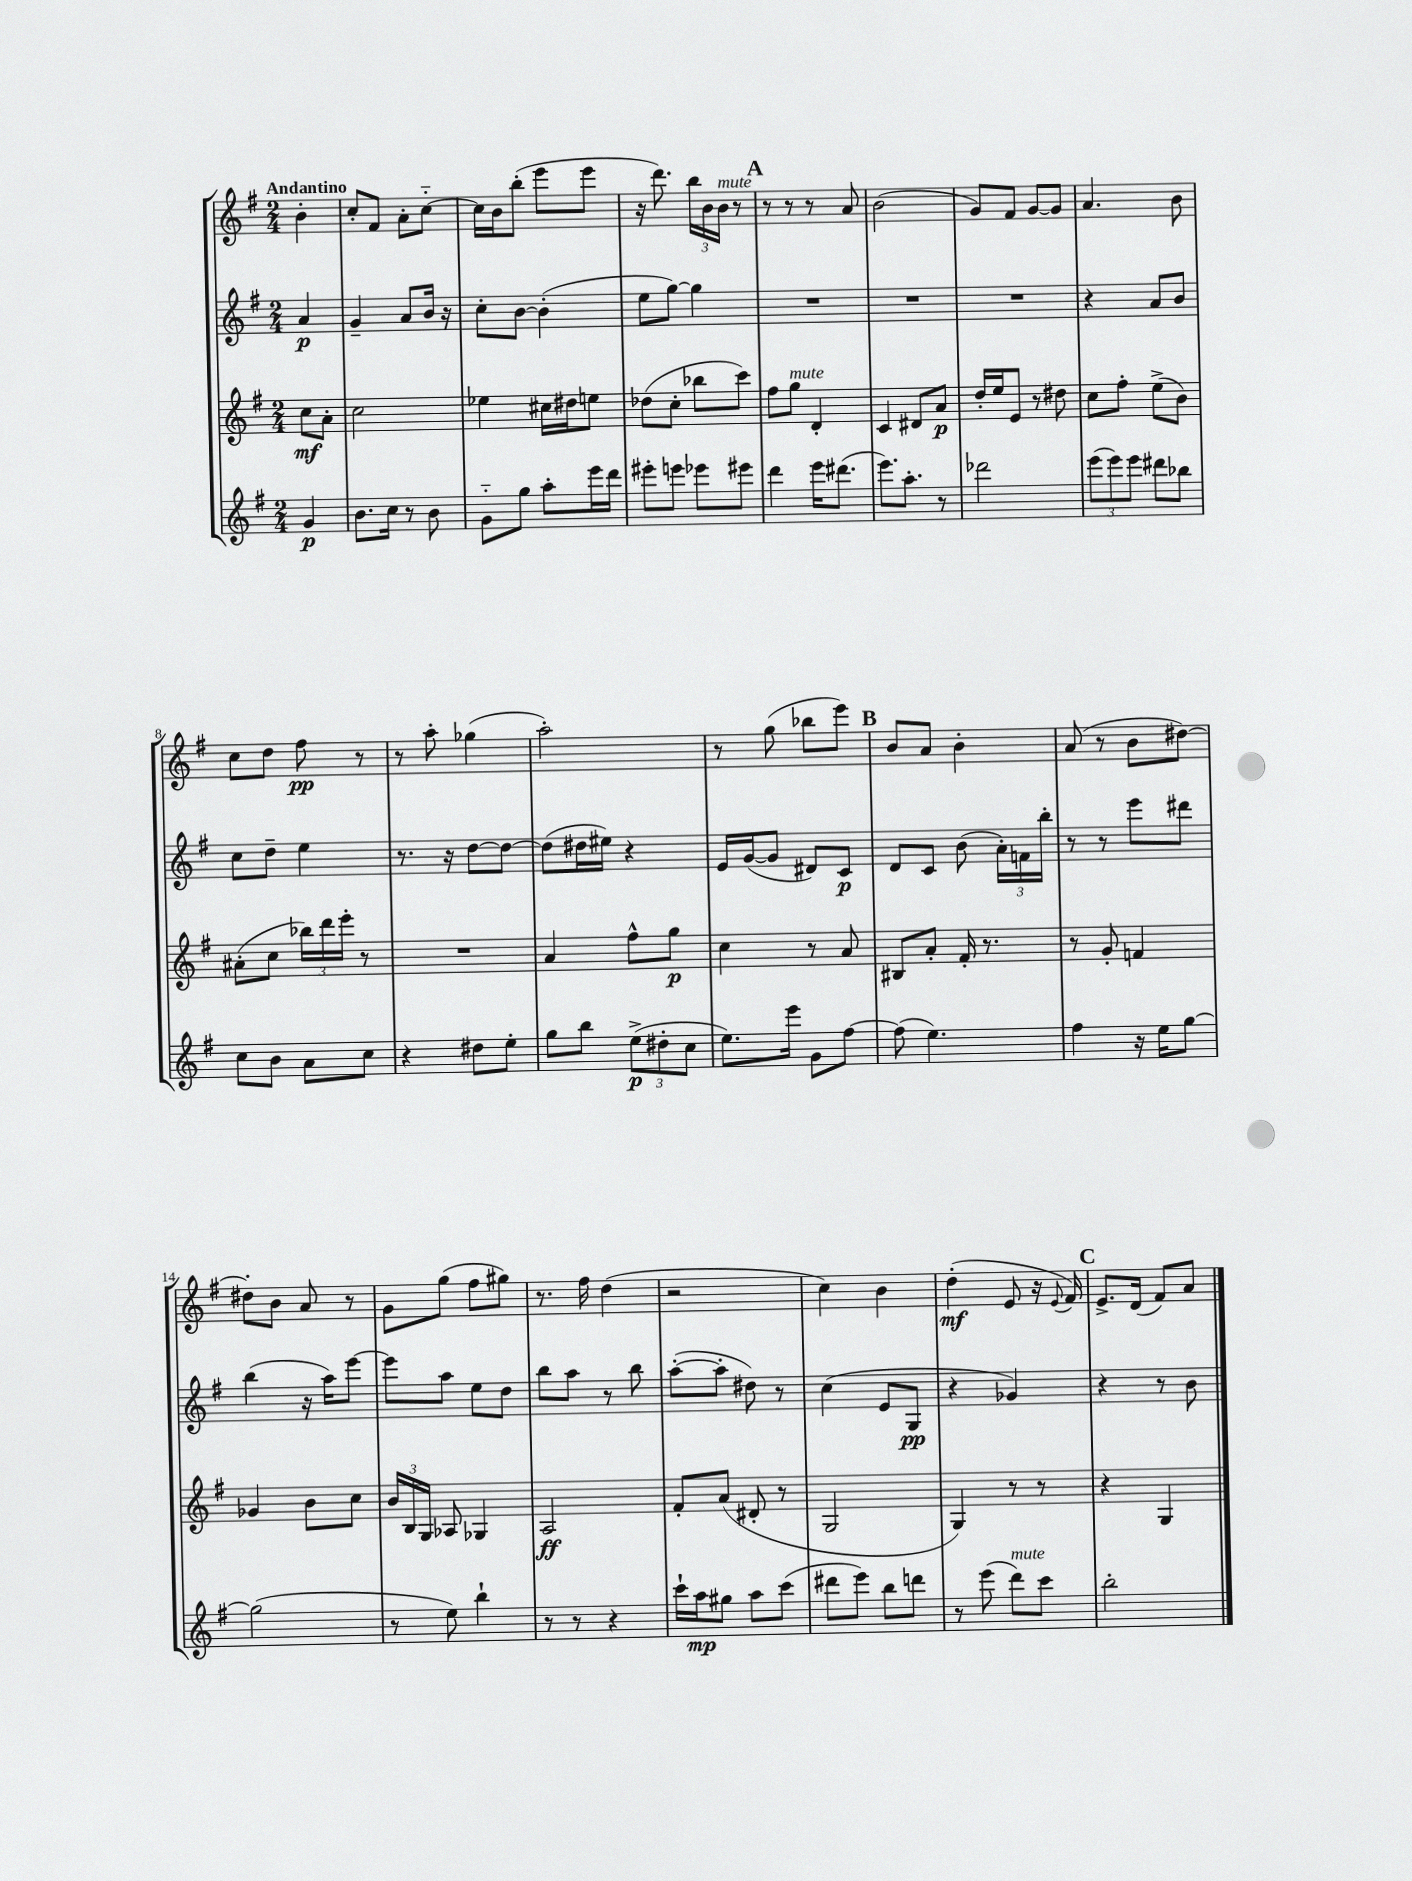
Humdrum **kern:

**kern	**kern	**kern	**kern
*staff4	*staff3	*staff2	*staff1
*clefG2	*clefG2	*clefG2	*clefG2
*k[f#]	*k[f#]	*k[f#]	*k[f#]
*M2/4	*M2/4	*M2/4	*M2/4
4g	8cc	4a	4b'
.	8a'	.	.
=	=	=	=
8.b	2cc	4g~	8cc'
.	.	.	8f#
16cc	.	.	.
8r	.	8a	8a'
8b	.	16b	[8cc'~
.	.	16r	.
=	=	=	=
8g'~	4ee-	8cc'	16cc]
.	.	.	16b
8gg	.	[8b	(8bb'
8aa'	16cc#	(4b']	8eee
.	16dd#	.	.
16eee	8ee	.	8eee
16ddd	.	.	.
=	=	=	=
8eee#'	(8dd-	8ee	16r
.	.	.	8.ddd)
8eee	8cc'	[8gg)	.
8eee-	8bb-	4gg]	24bb
.	.	.	24b
.	.	.	24b
8eee#	8ccc)	.	8r
=	=	=	=
4ddd	8ff#	2r	8r
.	8gg	.	8r
16eee	4d'	.	8r
(8.ddd#	.	.	.
.	.	.	8a
=	=	=	=
8.eee)	4c	2r	(2b
8.aa'	.	.	.
.	8d#	.	.
8r	8a	.	.
=	=	=	=
2ddd-	16dd'	2r	8g)
.	16ee	.	.
.	8e	.	8f#
.	8r	.	[8g
.	8dd#	.	8g]
=	=	=	=
(12eee	8cc	4r	4.a
12eee)	.	.	.
.	8ff#'	.	.
12eee	.	.	.
8ddd#	(8ee^	8a	.
8bb-	8b)	8b	8b
=	=	=	=
8cc	(8a#'	8cc	8cc
8b	8cc	8dd~	8dd
8a	24bb-)	4ee	8ff#
.	24ddd	.	.
.	24eee'	.	.
8cc	8r	.	8r
=	=	=	=
4r	2r	8.r	8r
.	.	.	8aa'
.	.	16r	.
8dd#	.	[8dd	(4gg-
8ee'	.	8dd_	.
=	=	=	=
8gg	4a	(8dd]	2aa')
8bb	.	16dd#	.
.	.	16ee#)	.
(12ee^	8ff#^^	4r	.
12dd#'	.	.	.
.	8gg	.	.
12cc	.	.	.
=	=	=	=
8.ee)	4cc	16e	8r
.	.	([16g	.
.	.	8g]	(8gg
16eee	.	.	.
8g	8r	8d#)	8bb-
[8ff#	8a	8c	8eee)
=	=	=	=
(8ff#]	8B#	8d	8b
4.ee)	8a'	8c	8a
.	16f#'	(8b	4b'
.	8.r	.	.
.	.	24a')	.
.	.	24f	.
.	.	24bb'	.
=	=	=	=
4ff#	8r	8r	(8a
.	8g'	8r	8r
16r	4f	8eee	8b
16ee	.	.	.
[8gg	.	8ddd#	[8dd#)
=	=	=	=
(2gg]	4g-	(4bb	8dd#']
.	.	.	8b
.	8b	16r	8a
.	.	16aa)	.
.	8cc	[8eee	8r
=	=	=	=
8r	24b	8eee]	8g
.	24B	.	.
.	24G	.	.
8ee)	8A-	8aa	(8gg
4bb`	4G-	8ee	8ff#
.	.	8dd	8gg#)
=	=	=	=
8r	2A	8bb	8.r
8r	.	8aa	.
.	.	.	16ff#
4r	.	8r	(4dd
.	.	8bb	.
=	=	=	=
16ccc`	8f#'	([8aa'	2r
16aa	.	.	.
8gg#	(8a	8aa']	.
8aa	8d#'	8dd#)	.
(8ccc	8r	8r	.
=	=	=	=
8ddd#	2G	(4cc	4cc)
8eee)	.	.	.
8bb	.	8e	4b
8ddd	.	8G	.
=	=	=	=
8r	4G)	4r	(4dd'
(8eee	.	.	.
8ddd)	8r	4g-)	8e
8ccc	8r	.	16r
.	.	.	8qqe
.	.	.	16f#)
=	=	=	=
2bb'	4r	4r	8.e^
.	.	.	(16d
.	4G	8r	8f#)
.	.	8b	8a
==	==	==	==
*-	*-	*-	*-
